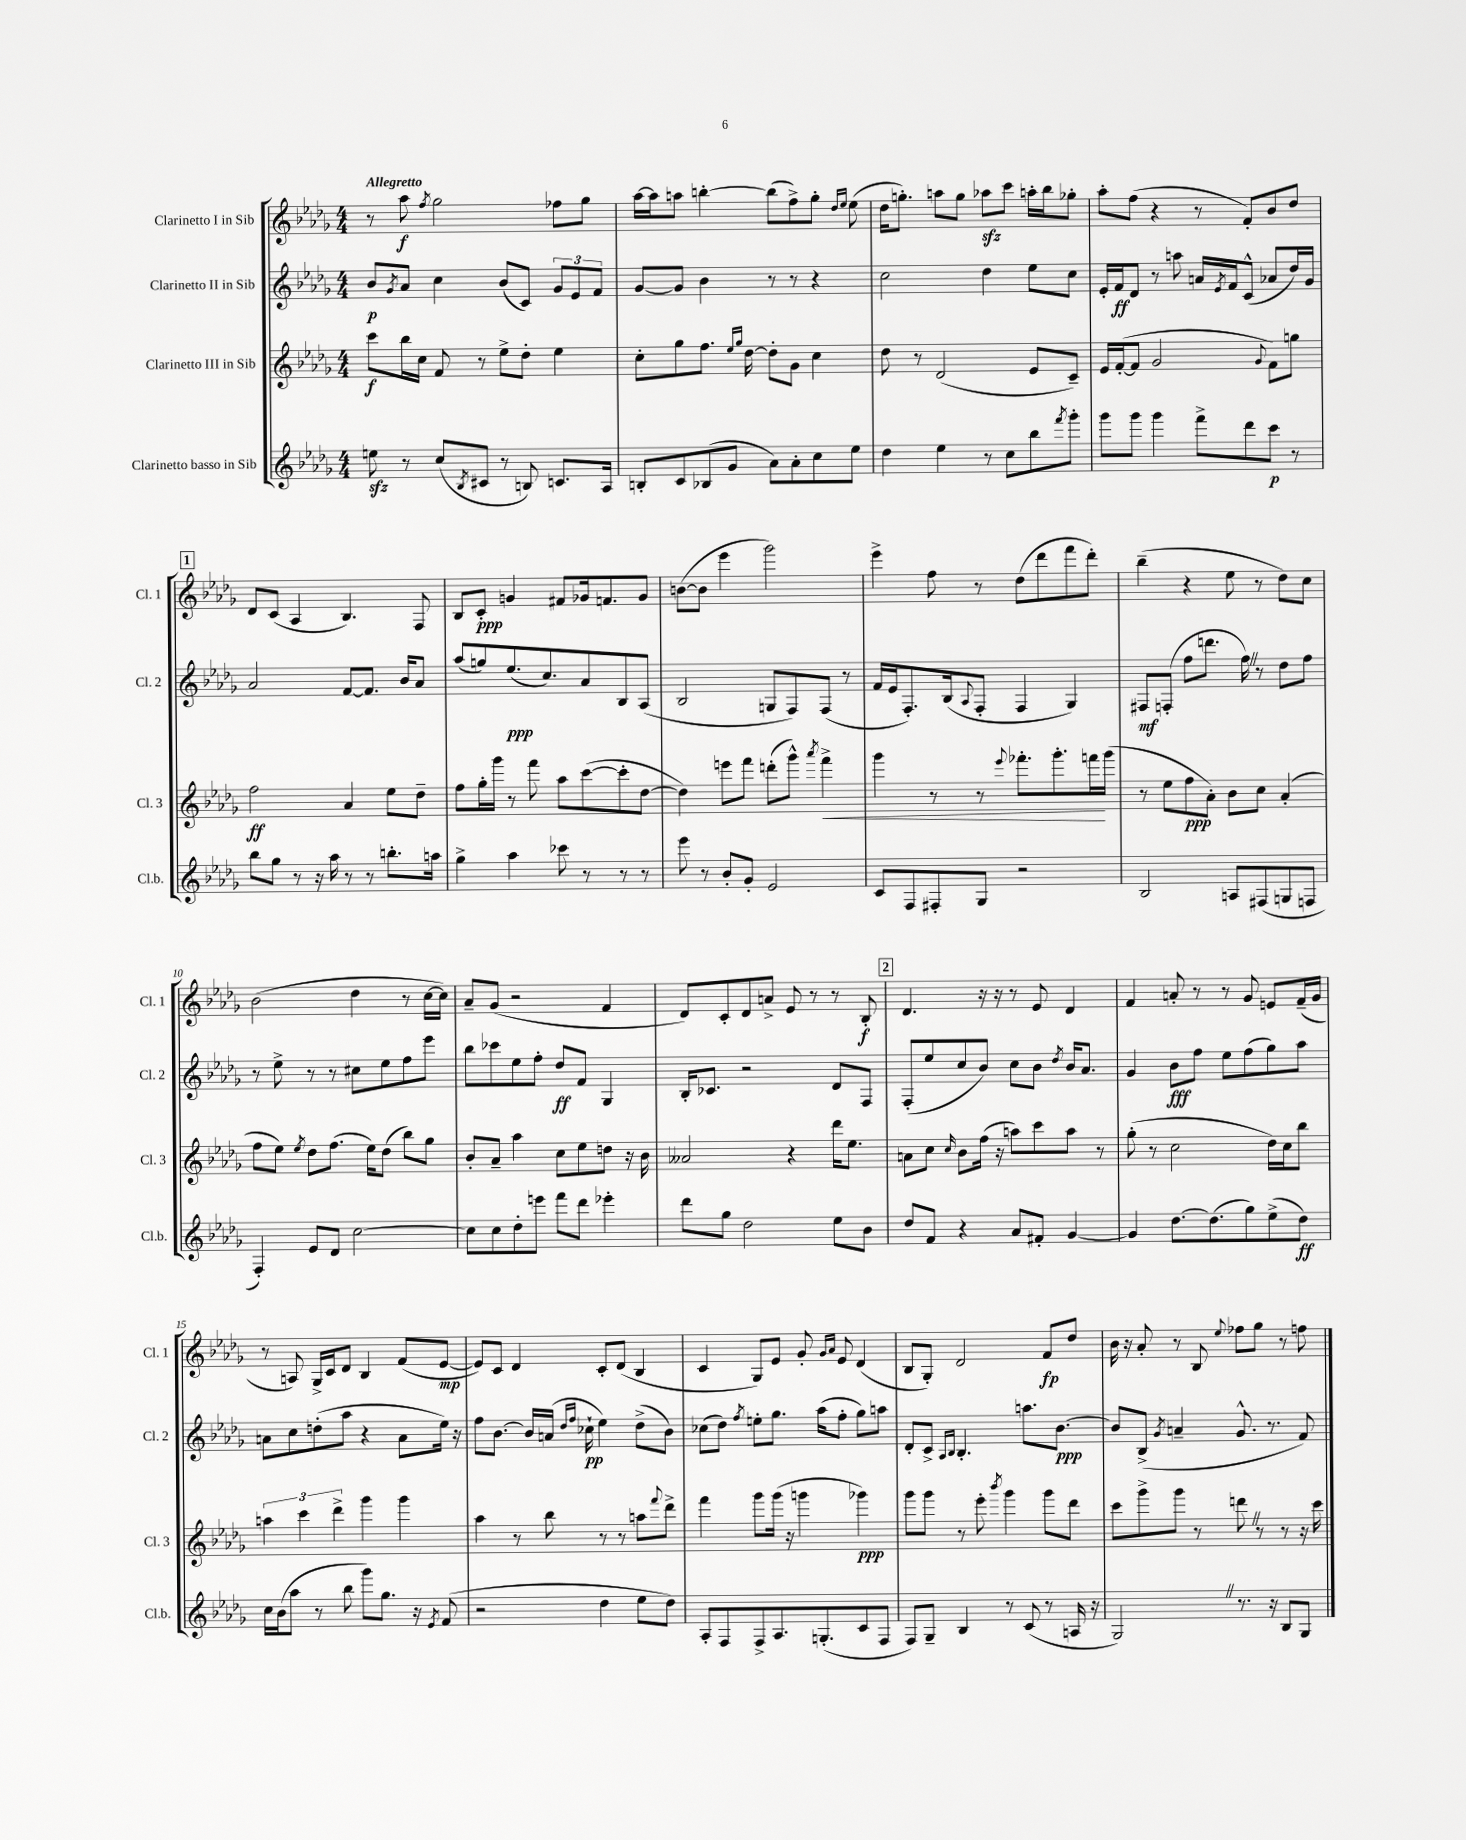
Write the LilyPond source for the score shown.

<<
\new StaffGroup <<
\new Staff = "s0" \with { instrumentName = "Clarinetto I in Sib" shortInstrumentName = "Cl. 1" } {
    \clef treble \key des \major \numericTimeSignature \time 4/4 \tempo "Allegretto"
    r8 aes''8\f \acciaccatura { f''8 } ges''2 fes''8 ges''8 |
    aes''16~ aes''16 a''8 b''4~-. b''8( f''8->) ges''8-. \grace { des''16 ees''16 } ees''8( |
    des''16 g''8.-.) a''8 g''8 aes''8\sfz c'''8 a''16-. bes''16 ges''8-. |
    aes''8-. f''8( r4 r8 f'8-.) bes'8 des''8 |
    \mark \markup { \box "1" } des'8 c'8( aes4 bes4.) f8 |
    bes8 c'8-.\ppp g'4 fis'8 ges'16 f'8. ges'8 |
    b'8~( b'8 ees'''4 ges'''2) |
    ees'''4-> f''8 r8 des''8( des'''8 f'''8 des'''8-.) |
    bes''4--( r4 ees''8 r8 des''8) c''8 |
    bes'2( des''4 r8 c''16~ c''16) |
    aes'8-- ges'8( r2 f'4 |
    des'8) c'8-. des'8 a'8-> ees'8 r8 r8 bes8-.\f |
    \mark \markup { \box "2" } des'4. r16 r16 r8 ees'8 des'4 |
    f'4 a'8-. r8 r8 ges'8 e'8 f'16--( ges'16 |
    r8 a8) ges16-> c'16 des'8 bes4 f'8( ees'8~\mp |
    ees'8) c'8 des'4 c'8-. des'8( bes4 |
    c'4 ges8) ees'8 ges'8-. \grace { ges'16 aes'16 } ees'8 des'4( |
    bes8 ges8-.) des'2 f'8\fp des''8 |
    bes'16 r16 aes'8-. r8 bes8 \appoggiatura { ees''8 } fes''8 ges''8 r8 f''8 \bar "|." |
}
\new Staff = "s1" \with { instrumentName = "Clarinetto II in Sib" shortInstrumentName = "Cl. 2" } {
    \clef treble \key des \major \numericTimeSignature \time 4/4
    bes'8\p \acciaccatura { ges'8 } aes'8 c''4 bes'8( c'8) \tuplet 3/2 { ges'8 ees'8 f'8 } |
    ges'8~ ges'8 bes'4 r8 r8 r4 |
    c''2 des''4 ees''8 c''8 |
    ees'16-. f'16\ff des'8 r8 a''8 a'16 \acciaccatura { ees'8 } f'16 c'8-^( aes'8 des''16) ges'16 |
    \mark \markup { \box "1" } aes'2 f'8~ f'8. bes'16 aes'8 |
    aes''8( g''8) ees''8.\ppp( c''8.) aes'8 bes8 aes8( |
    bes2 g8 f8) f8( r8 |
    f'16 ees'16 f8.-.) bes16( \appoggiatura { aes8 } f8-. f4 ges4) |
    fis8\mf f8-.( f''8 d'''8. f''16) \once \override BreathingSign.text = \markup { \musicglyph "scripts.caesura.straight" } \breathe r8 des''8 f''8 |
    r8 ees''8-> r8 r8 cis''8 ees''8 f''8 ees'''8 |
    bes''8 ces'''8 ees''8 f''8-. des''8\ff f'8 ges4 |
    bes16-. ces'8. r2 des'8 f8 |
    \mark \markup { \box "2" } f8-.( ees''8 c''8 bes'8) c''8 bes'8 \acciaccatura { des''8 } bes'16 aes'8. |
    ges'4 bes'8\fff f''8 ees''8 f''8( ges''8) aes''8 |
    a'8 c''8 d''8-.( aes''8 r4 a'8 ees''16) r16 |
    f''8 bes'8.~ bes'16 a'16( \grace { des''16 f''16 } ces''16-!\pp ees''4) des''8->( bes'8) |
    ces''8( des''8) \acciaccatura { f''8 } e''8-. ges''8. aes''16( f''8-. ges''8) a''8 |
    des'8-. c'8-> \grace { aes16 bes16 } bes4.-. a''8. bes'8.~\ppp |
    bes'8 bes8->( \acciaccatura { ges'8 } a'4-- ges'8.-^ r8. f'8) \bar "|." |
}
\new Staff = "s2" \with { instrumentName = "Clarinetto III in Sib" shortInstrumentName = "Cl. 3" } {
    \clef treble \key des \major \numericTimeSignature \time 4/4
    c'''8\f bes''16 c''16 f'8 r8 ees''8-> des''8-. ees''4 |
    c''8-. ges''8 f''8. \grace { ees''16 ges''16 } des''16~ des''8-. ges'8 c''4 |
    des''8 r8 des'2( ees'8 c'8--) |
    ees'16 f'16~-.( f'8 ges'2 \appoggiatura { ges'8 } f'8) g''8 |
    \mark \markup { \box "1" } f''2\ff aes'4 ees''8 des''8-- |
    f''8 ges''16-. ges'''16 r8 f'''8 aes''8 c'''8~( c'''8-. des''8~ |
    des''4) e'''8 f'''8 d'''8-.( ges'''8-^) \acciaccatura { aes'''8 } f'''4->\< |
    ges'''4 r8 r8 \appoggiatura { ees'''8 } fes'''8.-. ges'''8.-. f'''16\! ges'''16( |
    r8 ees''8 f''8\ppp aes'8-.) bes'8 c''8 aes'4-.( |
    f''8 ees''8) \acciaccatura { ees''8 } des''8 f''8.( ees''16) des''8( bes''8) ges''8 |
    bes'8-. aes'8-- aes''4 c''8 ees''8 d''8 r16 bes'16 |
    aeses'2 r4 des'''16 ees''8. |
    \mark \markup { \box "2" } a'8 c''8 \grace { c''16 } bes'8 f''16( r16 a''8) c'''8 a''8 r8 |
    ges''8-.( r8 c''2 des''16) c''16 bes''8 |
    \tuplet 3/2 { a''4 c'''4 des'''4-> } ges'''4 ges'''4 |
    aes''4 r8 bes''8 r8 r8 a''8 \appoggiatura { f'''8 } des'''8-> |
    f'''4 ges'''8 ges'''16( r16 g'''4 ges'''4\ppp) |
    ges'''8 ges'''8 r8 ees'''8-. \acciaccatura { bes'''8 } ges'''4 ges'''8 des'''8 |
    c'''8 ges'''8-> ges'''8 r8 d'''8 \once \override BreathingSign.text = \markup { \musicglyph "scripts.caesura.straight" } \breathe r8 r8 r16 c'''16 \bar "|." |
}
\new Staff = "s3" \with { instrumentName = "Clarinetto basso in Sib" shortInstrumentName = "Cl.b." } {
    \clef treble \key des \major \numericTimeSignature \time 4/4
    e''8\sfz r8 c''8( \acciaccatura { bes8 } cis'8 r8 b8) c'8. aes16 |
    b8-. c'8 bes8( ges'8 aes'8) aes'8-. c''8 ees''8 |
    des''4 ees''4 r8 c''8 bes''8 \acciaccatura { f'''8 } ges'''8-. |
    ges'''8 ges'''8 ges'''4 f'''8-> des'''8 c'''8\p r8 |
    \mark \markup { \box "1" } bes''8 ges''8 r8 r16 aes''16 r8 r8 b''8.-. a''16 |
    ges''4-> aes''4 ces'''8 r8 r8 r8 |
    ees'''8 r8 bes'8-. ges'8-. ees'2 |
    c'8 f8 fis8-. ges8 r2 |
    bes2 a8 fis8( g8 f8 |
    f4-.) ees'8 des'8 c''2~ |
    c''8 c''8 des''8-. e'''8 f'''8 des'''8 ees'''4-. |
    des'''8 ges''8 des''2 ees''8 bes'8 |
    \mark \markup { \box "2" } des''8 f'8 r4 aes'8 fis'8-. ges'4~ |
    ges'4 des''8.~ des''8.( ges''8) ees''8->( des''8\ff) |
    c''16 bes'16( aes''8 r8 bes''8 ges'''8) ges''8. r16 \acciaccatura { ees'8 } f'8( |
    r2 des''4 ees''8 des''8) |
    aes8-. f8 f8-> aes8. g8.-.( c'8 f8 |
    f8) ges8-- bes4 r8 c'8( r8 a16 r16 |
    ges2) \once \override BreathingSign.text = \markup { \musicglyph "scripts.caesura.straight" } \breathe r8. r16 bes8 ges8 \bar "|." |
}
>>
>>
